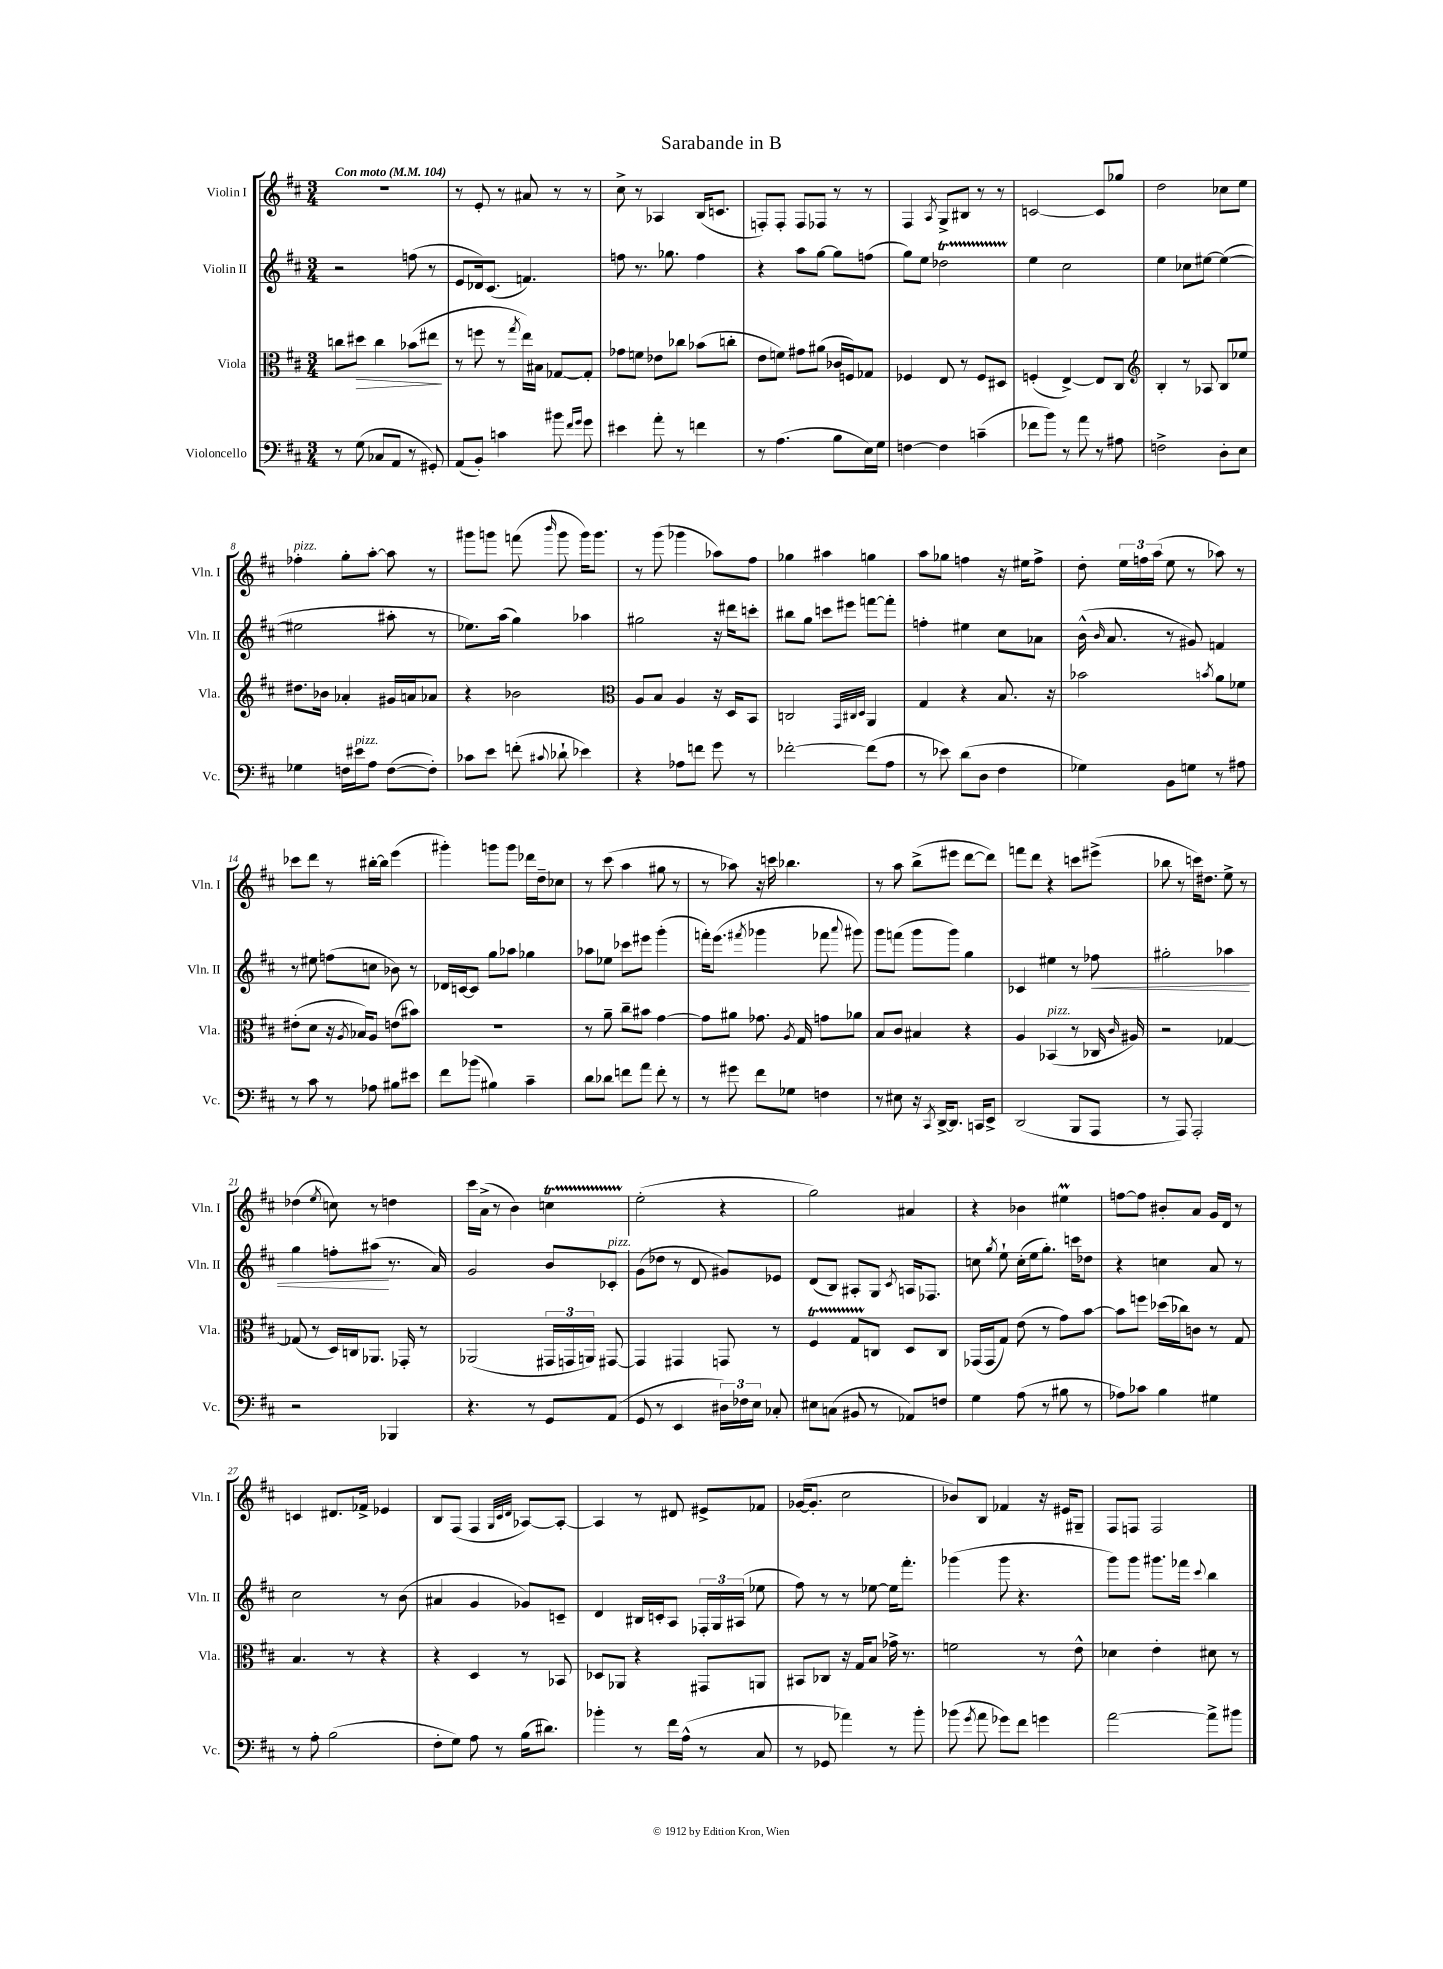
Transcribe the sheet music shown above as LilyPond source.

\header { title = "Sarabande in B" }
<<
\new StaffGroup <<
\new Staff = "s0" \with { instrumentName = "Violin I" shortInstrumentName = "Vln. I" } {
    \clef treble \key d \major \numericTimeSignature \time 3/4 \tempo "Con moto" 4 = 104
    \autoBeamOff R2. |
    r8 e'8-. r8 ais'8 r8 r8 |
    cis''8-> r8 aes4 b16[( c'8.] |
    f8[-.) f8]-. f8[ fes8] r8 r8 |
    fis4 \acciaccatura { a8 } g8[-> bis8] r8 r8 |
    c'2~ c'8[ ges''8] |
    d''2 ces''8[ e''8] |
    fes''4-.^\markup { \italic "pizz." } g''8[-. a''8]~-. a''8 r8 |
    gis'''8[ g'''8] f'''8( \grace { b'''16 } g'''8 g'''16[) g'''8.] |
    r8 g'''8( ges'''4 aes''8[) fis''8] |
    ges''4 ais''4 g''4 |
    a''8[ ges''8] f''4 r16 eis''16[ f''8]-> |
    d''8-. \tuplet 3/2 { e''16[ f''16 a''16]( } e''8 r8 aes''8) r8 |
    ces'''8[ d'''8] r8 bis''16[~-. bis''16] e'''4( |
    gis'''4-.) g'''8[ g'''8] des'''16[ d''16-- ces''8] |
    r8 cis'''8( a''4 gis''8 r8 |
    r8 aes''8) r16 c'''16 bes''4. |
    r8 a''8 b''8[->( eis'''8] d'''8[~ d'''8]) |
    f'''8[ d'''8] r4 c'''8[ eis'''8]->( |
    bes''8 r8 c'''16[) dis''8.] e''8-> r8 |
    des''4( \acciaccatura { e''8 } c''8) r8 d''4 |
    cis'''16[ a'16]->( r8 b'4) c''4\startTrillSpan |
    e''2-.\stopTrillSpan( r4 |
    g''2) ais'4 |
    r4 bes'4 eis''4\prall |
    f''8[~ f''8] bis'8[-. a'8] g'16[ d'16] r8 |
    c'4 dis'8.[ fes'16]-> ees'4 |
    b8[ fis8]( fis4 \grace { g32[ cis'32 d'32] } aes8[~) aes8]~-. |
    aes4 r8 dis'8 eis'8[-> fes'8] |
    ges'16[~( ges'8.]-. cis''2 |
    bes'8[) b8] fes'4 r16 eis'16[ gis8]-- |
    fis8[ f8] f2 \bar "|." |
}
\new Staff = "s1" \with { instrumentName = "Violin II" shortInstrumentName = "Vln. II" } {
    \clef treble \key d \major \numericTimeSignature \time 3/4
    \autoBeamOff r2 f''8( r8 |
    e'8[ des'16) cis'8.]( f'4.) |
    f''8 r8. ges''8. f''4 |
    r4 a''8[ g''8]~ g''8[ f''8]( |
    g''8[) e''8] des''2\startTrillSpan |
    e''4\stopTrillSpan cis''2 |
    e''4 ces''8[ eis''8]~ eis''4~( |
    eis''2 ais''8-. r8 |
    ees''8.[) a''16]( g''4) aes''4 |
    gis''2 r16 dis'''16[ c'''8]-. |
    bis''8[ g''8] c'''8[ eis'''8] f'''8[~ f'''8]-. |
    f''4-. eis''4 cis''8[ aes'8] |
    b'16-^( \grace { b'16 } a'8. r8 gis'8) f'4 |
    r8 eis''8 f''8[( c''8] bes'8) r8 |
    des'16[ c'16~ c'8] g''8[ aes''8] ges''4 |
    aes''8[ ees''8] ces'''8[ eis'''8] g'''4-.( |
    f'''16[-.) e'''8.]( \acciaccatura { fis'''8 } ges'''4 fes'''8 \appoggiatura { a'''8 } gis'''8) |
    g'''8[ f'''8]( g'''8[ g'''8]) g''4 |
    ces'4 eis''4 r8 fes''8\< |
    gis''2-. aes''4 |
    g''4 f''8[-. ais''8]\!( r8. a'16) |
    g'2 b'8[ ces'8]-.^\markup { \italic "pizz." } |
    g'8[( des''8] r8 d'8 gis'8[) ees'8] |
    d'8[( b8]) ais8[-. g8] \acciaccatura { cis'8 } a16[ fes8.] |
    c''8 \acciaccatura { g''8 } e''8-! c''16[-.( e''16 g''8.]-.) c'''16[ des''8] |
    r4 c''4 a'8 r8 |
    cis''2 r8 b'8( |
    ais'4 g'4 ges'8[) c'8]-- |
    d'4 bis16[ c'16-. a8] \tuplet 3/2 { fes16[-. g16 ais16]( } ees''8 |
    fis''8) r8 r8 ees''8~ ees''16[ fis'''8.]-. |
    ges'''4( ges'''8 r4. |
    g'''8[) g'''8] gis'''8.[ fes'''16] \appoggiatura { cis'''8 } b''4 \bar "|." |
}
\new Staff = "s2" \with { instrumentName = "Viola" shortInstrumentName = "Vla." } {
    \clef alto \key d \major \numericTimeSignature \time 3/4
    \autoBeamOff c''8[ dis''8]\> c''4 bes'8[( eis''8]\! |
    r8 f''8 r8 \acciaccatura { g''8 } e''16[) bis16] ges8[~ ges8]-. |
    ges'8[ f'8] ees'8[ ces''8] bes'8[( c''8]-. |
    e'8[ f'8]) gis'8[ ais'8]( ces'16[ f16) ges8] |
    fes4 e8 r8 fes8[ dis8] |
    f4-.( e4~->) e8[ cis8] |
    \clef treble b4-. r8 aes8 b8[ ees''8] |
    dis''8.[ bes'16] aes'4-. gis'16[ a'16 aes'8] |
    r4 bes'2 |
    \clef alto a8[ b8] a4 r16 d16[ b,8] |
    c2 \grace { g,32[ cis32 d32] } a,4 |
    g4 r4 b8. r16 |
    bes'2 \acciaccatura { b'8 } a'8[ fes'8] |
    eis'8[-.( d'8] r16 \acciaccatura { a8 } bes16[) a8] e'8[( bis'8]) |
    R2. |
    r8 a'8-- cis''8[-- bis'8] g'4~ |
    g'8[ ais'8] ges'8. \acciaccatura { a8 } g16 g'8[ aes'8] |
    b8[ cis'8] bis4 r4 |
    a4 bes,4^\markup { \italic "pizz." }( r8 ces16 \grace { cis'16 } ais16) |
    r2 ges4~ |
    ges8( r8 d16[) c16 aes,8.] ges,16-. r8 |
    aes,2( \tuplet 3/2 { gis,16[ g,16 a,16]) } gis,8~ |
    gis,4 gis,4 g,8 r8 |
    fis4\startTrillSpan g8[ c8]\stopTrillSpan d8[ c8] |
    ges,16[( ges,16 g8]) e'8( r8 g'8[) b'8]~ |
    b'8[ f''8] des''16[( ces''16) c'8] r8 g8 |
    b4. r8 r4 |
    r4 d4 r8 bes,8 |
    des8[ aes,8] r4 gis,8[ a,8] |
    bis,8[ ces8] r16 g16[ b8] ges'16-> r8. |
    f'2 r8 e'8-^ |
    des'4 e'4-. dis'8 r8 \bar "|." |
}
\new Staff = "s3" \with { instrumentName = "Violoncello" shortInstrumentName = "Vc." } {
    \clef bass \key d \major \numericTimeSignature \time 3/4
    \autoBeamOff r8 g8( ces8[ a,8] r8 gis,8-.) |
    a,8[( b,8]-.) c'4 bis'8 \grace { fis'16[ g'16] } g'8 |
    eis'4 a'8-. r8 f'4 |
    r8 a4.( b8[ e16) g16] |
    f4~ f4 c'4--( |
    fes'8[ b'8]) r8 a'8 r8 ais8 |
    f2-> d8[-. e8] |
    ges4 f16[ eis'16^\markup { \italic "pizz." } a8] f8[~( f8]-.) |
    ces'8[ e'8] f'8-.( \appoggiatura { cis'8 } des'8-! ees'4) |
    r4 aes8[ f'8] g'8 r8 |
    fes'2~-. fes'8[( a8] |
    r8 ees'8) d'8[( d8] fis4 |
    ges4) b,8[ g8] r8 ais8 |
    r8 cis'8 r8 aes8 bis8[ eis'8] |
    fis'8[ bes'8]( bis4) cis'4-- |
    d'8[ des'8] f'8[ a'8] f'8-. r8 |
    r8 gis'8 fis'8[ ges8] f4 |
    r8 eis8 r16 \acciaccatura { cis,8 } d,16[~-> d,8.] c,16[ e,8]-> |
    d,2( b,,8[ a,,8] |
    r8 a,,8) a,,2-. |
    r2 bes,,4 |
    r4. r8 g,8[ a,8]( |
    g,8 r8 e,4 \tuplet 3/2 { dis16[) fes16 e16] } ces8-. |
    eis8[ c8]( bis,8 r8 aes,8[) f8] |
    g4 a8( r8 bis8 r8 |
    aes8[) ces'8] b4 gis4 |
    r8 a8-. b2( |
    fis8[-. g8]) a8 r8 b16[( dis'8.]) |
    bes'4-. r8 fis'16[ a16]-^( r8 cis8 |
    r8 ges,8 aes'4) r8 b'8-. |
    bes'8( \acciaccatura { g'8 } a'8 ges'8[) fis'8] g'4 |
    a'2~ a'8[-> bis'8] \bar "|." |
}
>>
>>
